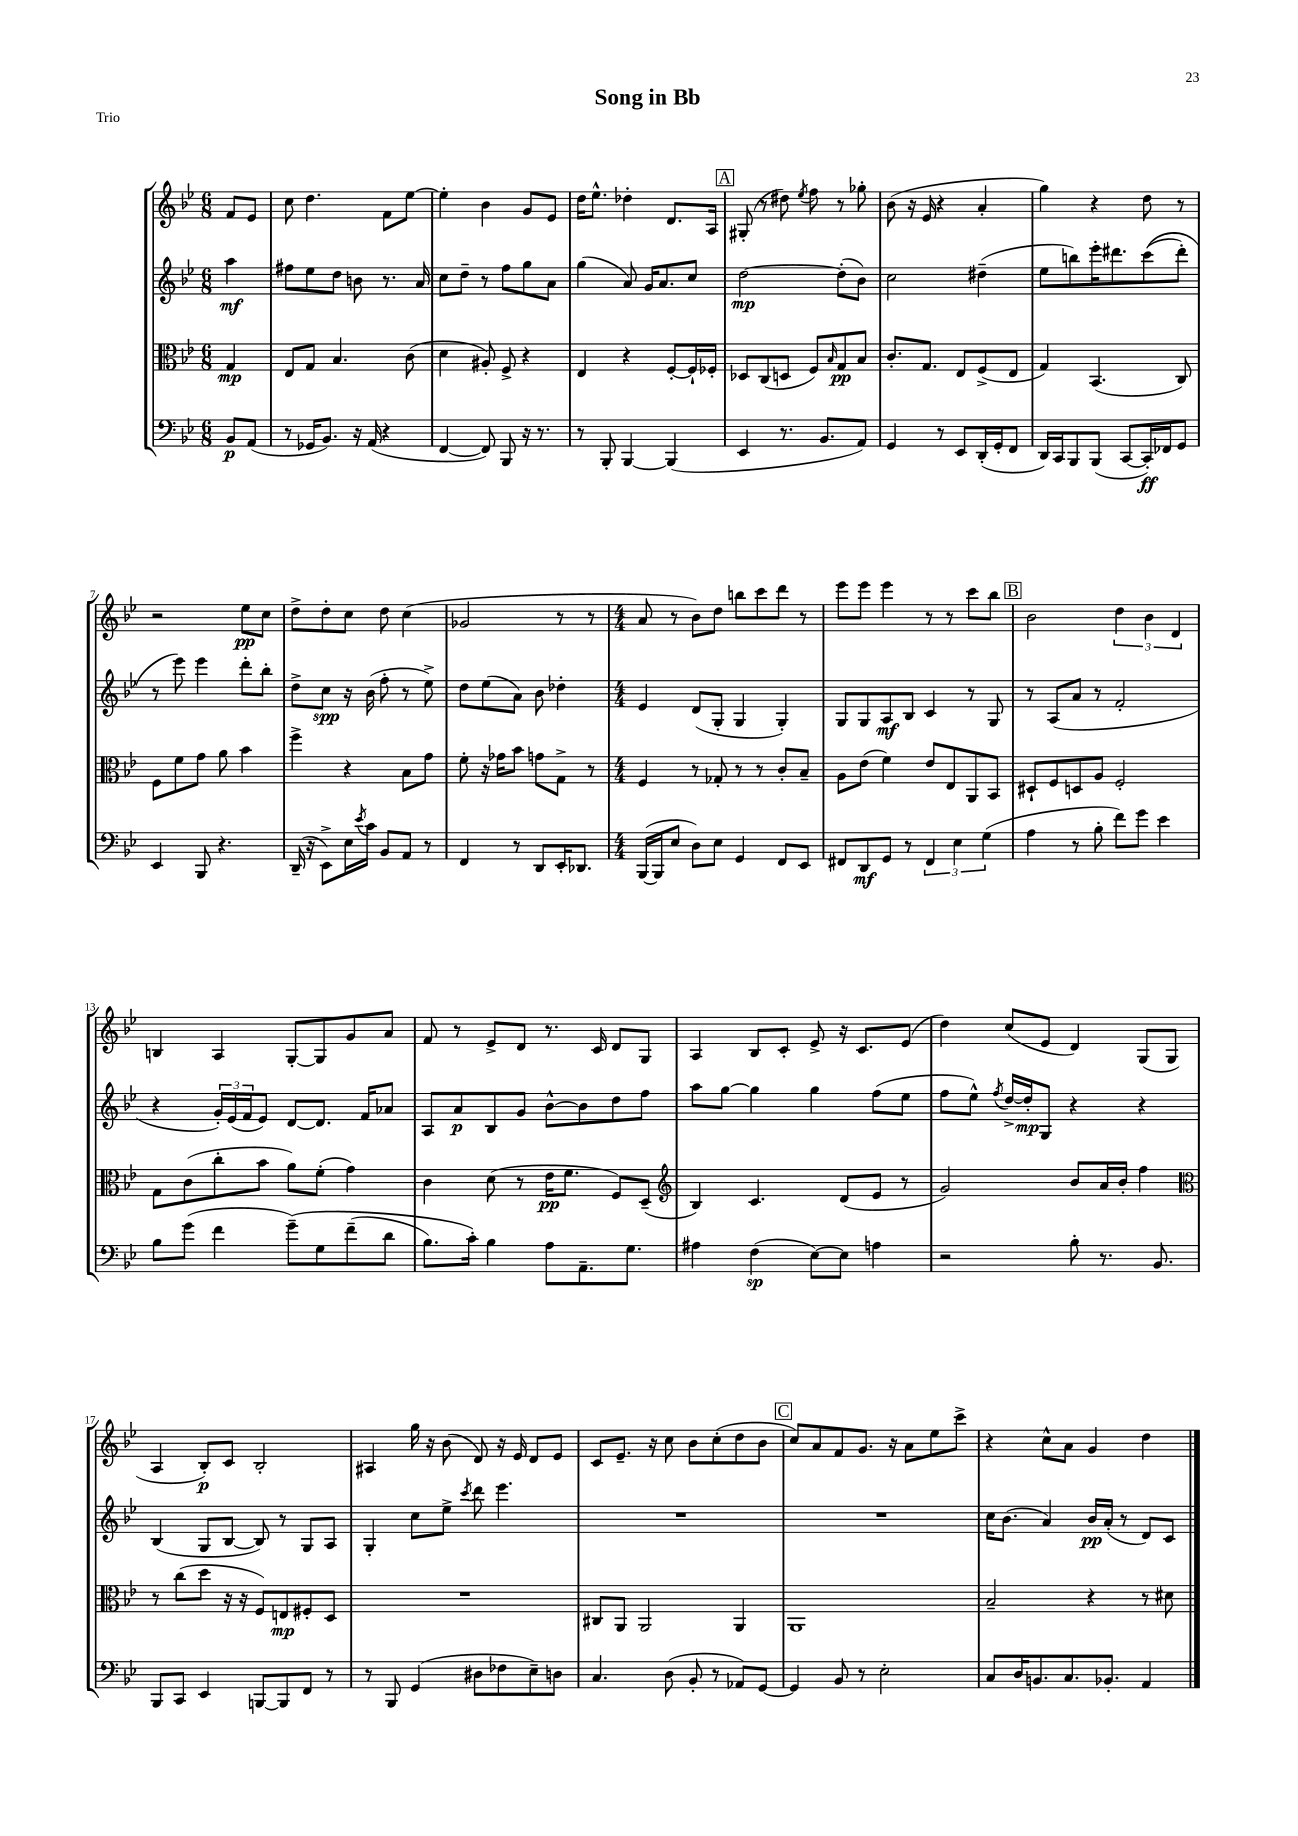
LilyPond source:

\header { title = "Song in Bb" piece = "Trio" }
<<
\new StaffGroup <<
\new Staff = "s0" {
    \clef treble \key bes \major \numericTimeSignature \time 6/8 \partial 4
    f'8 ees'8 |
    c''8 d''4. f'8 ees''8~ |
    ees''4-. bes'4 g'8 ees'8 |
    d''16 ees''8.-^ des''4-. d'8. a16 |
    \mark \markup { \box "A" } gis8-.( r8 dis''8) \acciaccatura { ees''8 } f''8 r8 ges''8-. |
    bes'8( r16 ees'16 r4 a'4-. |
    g''4) r4 d''8 r8 |
    r2 ees''8\pp c''8 |
    d''8-> d''8-. c''8 d''8 c''4( |
    ges'2 r8 r8 |
    \numericTimeSignature \time 4/4 a'8 r8 bes'8) d''8 b''8 c'''8 d'''8 r8 |
    ees'''8 ees'''8 ees'''4 r8 r8 c'''8 bes''8 |
    \mark \markup { \box "B" } bes'2 \tuplet 3/2 { d''4 bes'4 d'4 } |
    b4 a4 g8~-. g8 g'8 a'8 |
    f'8 r8 ees'8-> d'8 r8. c'16 d'8 g8 |
    a4 bes8 c'8-. ees'8-> r16 c'8. ees'8( |
    d''4) c''8( ees'8 d'4) g8( g8 |
    a4 bes8-.\p) c'8 bes2-. |
    ais4 g''16 r16 bes'8( d'8) r16 ees'16 d'8 ees'8 |
    c'8 ees'8.-- r16 c''8 bes'8 c''8-.( d''8 bes'8 |
    \mark \markup { \box "C" } c''8) a'8 f'8 g'8. r16 a'8 ees''8 c'''8-> |
    r4 c''8-^ a'8 g'4 d''4 \bar "|." |
}
\new Staff = "s1" {
    \clef treble \key bes \major \numericTimeSignature \time 6/8 \partial 4
    a''4\mf |
    fis''8 ees''8 d''8 b'8 r8. a'16 |
    c''8 d''8-- r8 f''8 g''8 a'8 |
    g''4( a'8) g'16 a'8. c''8 |
    \mark \markup { \box "A" } d''2~\mp d''8-.( bes'8) |
    c''2 dis''4--( |
    ees''8 b''8) ees'''16-. dis'''8. c'''8(\( dis'''8-.) |
    r8 ees'''8\) ees'''4 d'''8-. bes''8-. |
    d''8-> c''8\spp r16 bes'16( f''8-. r8 ees''8->) |
    d''8 ees''8( a'8) bes'8 des''4-. |
    \numericTimeSignature \time 4/4 ees'4 d'8( g8-. g4 g4-.) |
    g8 g8 a8\mf bes8 c'4 r8 g8 |
    \mark \markup { \box "B" } r8 a8( a'8 r8 f'2-. |
    r4 \tuplet 3/2 { g'16-.) ees'16( f'16 } ees'8) d'8~ d'8. f'16 aes'8 |
    a8 a'8\p bes8 g'8 bes'8~-^ bes'8 d''8 f''8 |
    a''8 g''8~ g''4 g''4 f''8( ees''8 |
    f''8 ees''8-^) \acciaccatura { f''8 } d''16~-> d''16-.\mp g8 r4 r4 |
    bes4( g8 bes8~ bes8) r8 g8 a8 |
    g4-. c''8 ees''8-> \acciaccatura { c'''8 } d'''8 ees'''4. |
    R1 |
    \mark \markup { \box "C" } R1 |
    c''16 bes'8.( a'4) bes'16\pp a'16-.( r8 d'8) c'8 \bar "|." |
}
\new Staff = "s2" {
    \clef alto \key bes \major \numericTimeSignature \time 6/8 \partial 4
    g4\mp |
    ees8 g8 bes4. c'8( |
    d'4 ais8-.) f8-> r4 |
    ees4 r4 f8~-. f16-! fes16-. |
    \mark \markup { \box "A" } des8 c8( d8 f8) \grace { bes16 } g8\pp bes8 |
    c'8.-. g8. ees8 f8->( ees8 |
    g4) bes,4.( c8) |
    f8 f'8 g'8 a'8 bes'4 |
    f''4-> r4 bes8 g'8 |
    f'8-. r16 ges'16 bes'8 g'8 g8-> r8 |
    \numericTimeSignature \time 4/4 f4 r8 ges8-. r8 r8 c'8-. bes8-- |
    a8 ees'8( f'4) ees'8 ees8 a,8 bes,8 |
    \mark \markup { \box "B" } dis8-! f8 d8 a8 f2-. |
    g8 c'8( c''8-. bes'8 a'8) f'8-.( g'4) |
    c'4 d'8( r8 ees'16\pp f'8. f8) d8--( |
    \clef treble bes4) c'4. d'8( ees'8 r8 |
    g'2) bes'8 a'16 bes'16-. f''4 |
    \clef alto r8 c''8( d''8 r16 r16 f8) e8\mp fis8-. d8 |
    R1 |
    cis8 a,8 a,2 a,4 |
    \mark \markup { \box "C" } a,1 |
    bes2-- r4 r8 dis'8 \bar "|." |
}
\new Staff = "s3" {
    \clef bass \key bes \major \numericTimeSignature \time 6/8 \partial 4
    bes,8\p a,8( |
    r8 ges,16 bes,8.) r16 a,16( r4 |
    f,4~ f,8) bes,,8 r16 r8. |
    r8 bes,,8-. bes,,4~ bes,,4( |
    \mark \markup { \box "A" } ees,4 r8. bes,8. a,8) |
    g,4 r8 ees,8 d,16-.( g,16-. f,8 |
    d,16) c,16 bes,,8 bes,,8( c,8~ c,16-.\ff) fes,16 g,8 |
    ees,4 bes,,8 r4. |
    d,16--( r16 ees,8->) ees16 \acciaccatura { ees'8 } c'16 bes,8 a,8 r8 |
    f,4 r8 d,8 ees,16-. des,8. |
    \numericTimeSignature \time 4/4 bes,,16~( bes,,16 ees8 d8) ees8 g,4 f,8 ees,8 |
    fis,8 d,8\mf g,8 r8 \tuplet 3/2 { fis,4 ees4 g4( } |
    \mark \markup { \box "B" } a4 r8 bes8-. f'8) g'8 ees'4 |
    bes8 g'8( f'4 g'8--)\( g8 f'8--( d'8 |
    bes8.) c'16-.\) bes4 a8 a,8.-- g8. |
    ais4 f4\sp( ees8~) ees8 a4 |
    r2 bes8-. r8. bes,8. |
    bes,,8 c,8 ees,4 b,,8~ b,,8 f,8 r8 |
    r8 bes,,8 g,4( dis8 fes8 ees8--) d8 |
    c4. d8( bes,8-. r8 aes,8) g,8~ |
    \mark \markup { \box "C" } g,4 bes,8 r8 ees2-. |
    c8 d16 b,8. c8. bes,8.-. a,4 \bar "|." |
}
>>
>>
